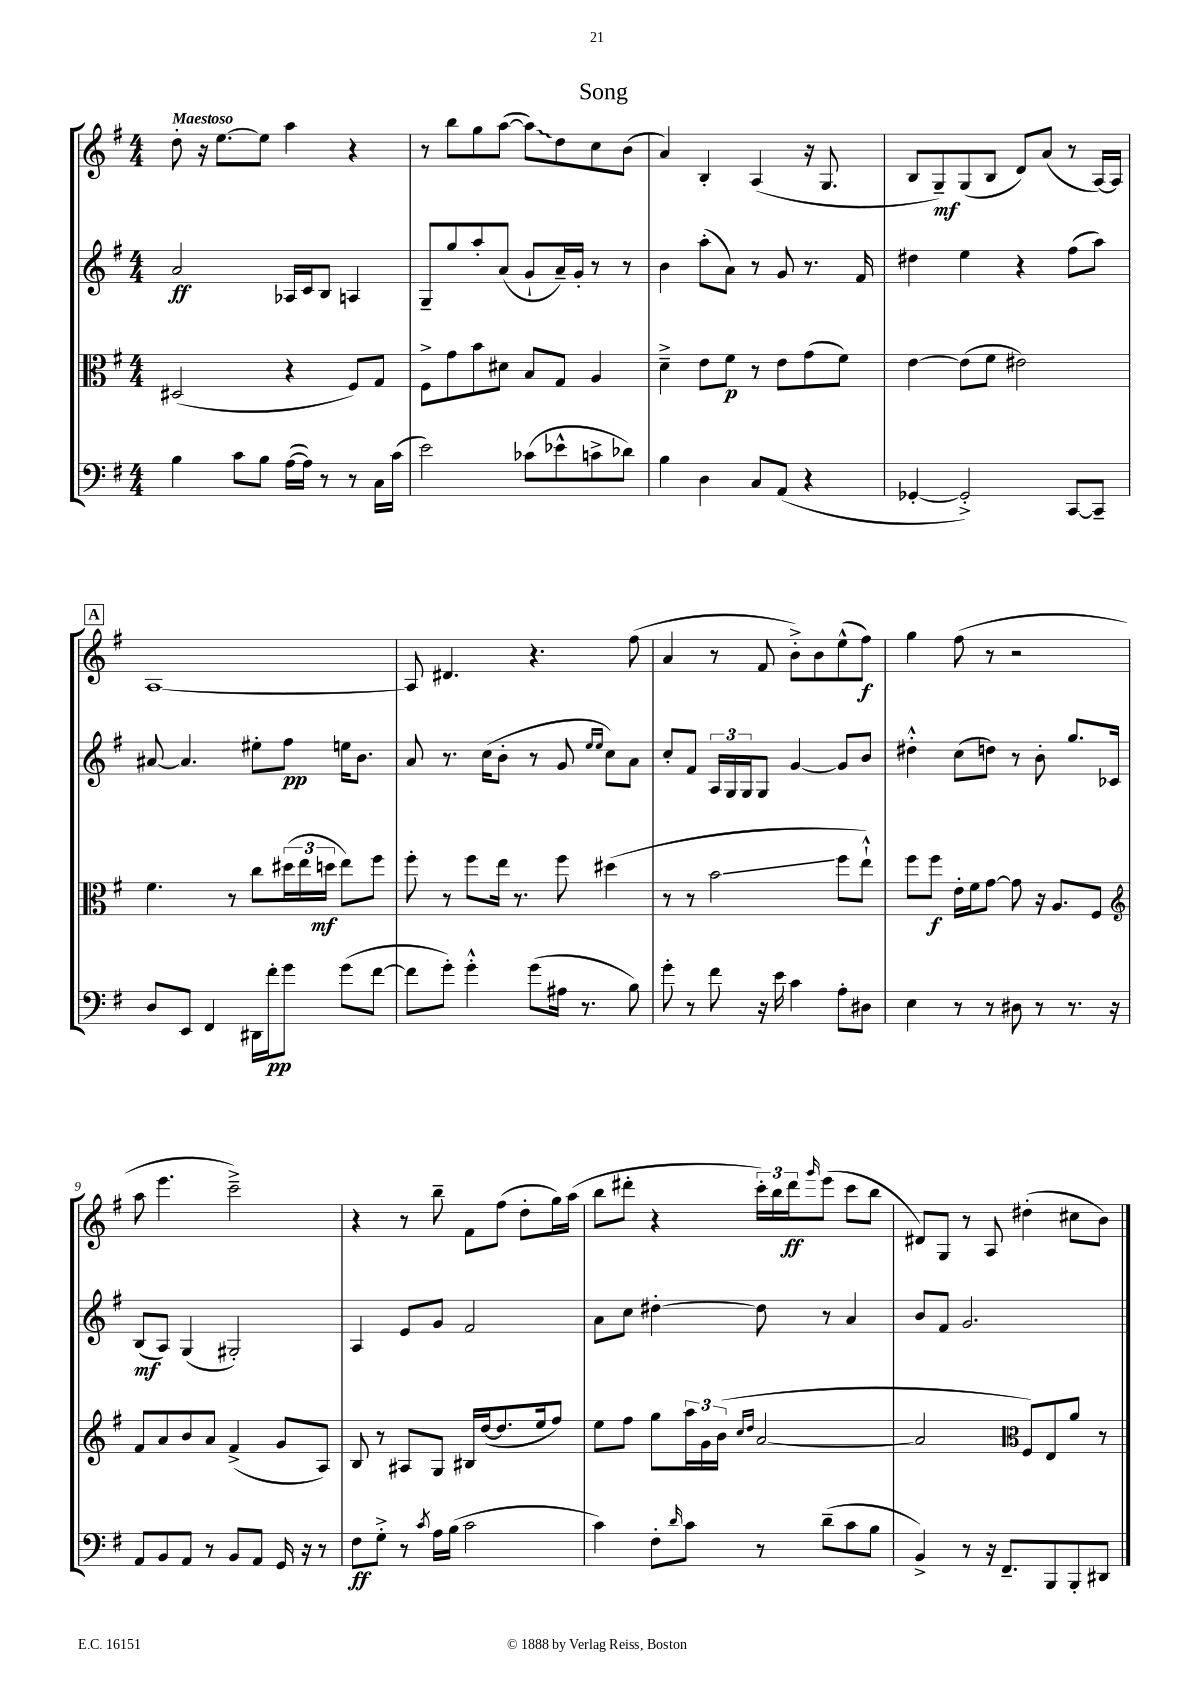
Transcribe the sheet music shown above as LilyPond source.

\header { title = "Song" }
<<
\new StaffGroup <<
\new Staff = "s0" {
    \clef treble \key g \major \numericTimeSignature \time 4/4 \tempo "Maestoso"
    d''8-. r16 e''8.~ e''8 a''4 r4 |
    r8 b''8 g''8 a''8~( \once \override Glissando.style = #'zigzag a''8\glissando) d''8 c''8 b'8( |
    a'4) b4-. a4( r16 g8. |
    b8 g8--\mf) g8( b8 d'8) a'8( r8 a16~) a16 |
    \mark \markup { \box "A" } a1~ |
    a8 dis'4. r4. fis''8( |
    a'4 r8 fis'8 b'8-.->) b'8 e''8-^( fis''8\f) |
    g''4 fis''8( r8 r2 |
    a''8 e'''4. c'''2--->) |
    r4 r8 b''8-- fis'8 fis''8( d''8-. g''16) a''16( |
    b''8 dis'''8-. r4 \tuplet 3/2 { c'''16-.) b''16 dis'''16\ff } \grace { g'''16 } e'''8( c'''8 b''8 |
    dis'8) g8 r8 a8 dis''4-.( cis''8 b'8) \bar "|." |
}
\new Staff = "s1" {
    \clef treble \key g \major \numericTimeSignature \time 4/4
    a'2\ff aes16 c'16 b8 a4 |
    g8-- g''8 a''8-. a'8( g'8-! a'16--) g'16-. r8 r8 |
    b'4 a''8-.( a'8) r8 g'8 r8. fis'16 |
    dis''4 e''4 r4 fis''8( a''8) |
    \mark \markup { \box "A" } ais'8~ ais'4. eis''8-. fis''8\pp e''16 b'8. |
    a'8 r8. c''16( b'8-. r8 g'8 \grace { e''16 e''16 } c''8) a'8 |
    c''8-. fis'8 \tuplet 3/2 { a16 g16 g16 } g8 g'4~ g'8 b'8 |
    dis''4-.-^ c''8( d''8) r8 b'8-. g''8. ces'16 |
    b8\mf( a8) g4( gis2-.) |
    a4 e'8 g'8 fis'2 |
    a'8 c''8 dis''4~-. dis''8 r8 a'4 |
    b'8 fis'8 g'2. \bar "|." |
}
\new Staff = "s2" {
    \clef alto \key g \major \numericTimeSignature \time 4/4
    dis2( r4 fis8) g8 |
    fis8-> g'8 b'8 dis'8 b8 g8 a4 |
    d'4---> e'8 fis'8\p r8 e'8 g'8( fis'8) |
    e'4~ e'8( fis'8 eis'2) |
    \mark \markup { \box "A" } fis'4. r8 c''8 \tuplet 3/2 { dis''16( e''16 d''16\mf } e''8) fis''8 |
    fis''8-. r8 fis''8 e''16 r8. fis''8 dis''4( |
    r8 r8 b'2\glissando fis''8 e''8-!-^) |
    fis''8 fis''8\f e'16-. fis'16 g'8~ g'8 r16 a8. fis8 |
    \clef treble fis'8 a'8 b'8 a'8 fis'4->( g'8 a8) |
    b8 r8 ais8 g8 bis16 d''16~( d''8. e''16 fis''8) |
    e''8 fis''8 g''8 \tuplet 3/2 { a''16 g'16 b'16( } \grace { c''16 d''16 } a'2~ |
    a'2 \clef alto fis8) e8 a'8 r8 \bar "|." |
}
\new Staff = "s3" {
    \clef bass \key g \major \numericTimeSignature \time 4/4
    b4 c'8 b8 a16~( a16) r8 r8 c16 c'16( |
    e'2) ces'8( ees'8-^ c'8-> des'8) |
    b4 d4 c8 a,8( r4 |
    ges,4~-. ges,2-.->) c,8~ c,8-- |
    \mark \markup { \box "A" } d8 e,8 fis,4 dis,16 fis'16-.\pp g'8 g'8( fis'8~ |
    fis'8 g'8-.) g'4-.-^ g'8( ais16 r8. b8) |
    g'8-. r8 fis'8 r16 e'16 c'4 a8-. dis8 |
    e4 r8 r8 dis8 r8 r8. r16 |
    a,8 b,8 a,8 r8 b,8 a,8 g,16 r16 r8 |
    fis8\ff g8-.-> r8 \acciaccatura { c'8 } a16 b16( c'2 |
    c'4) fis8-. \grace { d'16 } c'8 r8 d'8--( c'8 b8 |
    b,4->) r8 r16 fis,8.-- b,,8 b,,8-. dis,8 \bar "|." |
}
>>
>>
